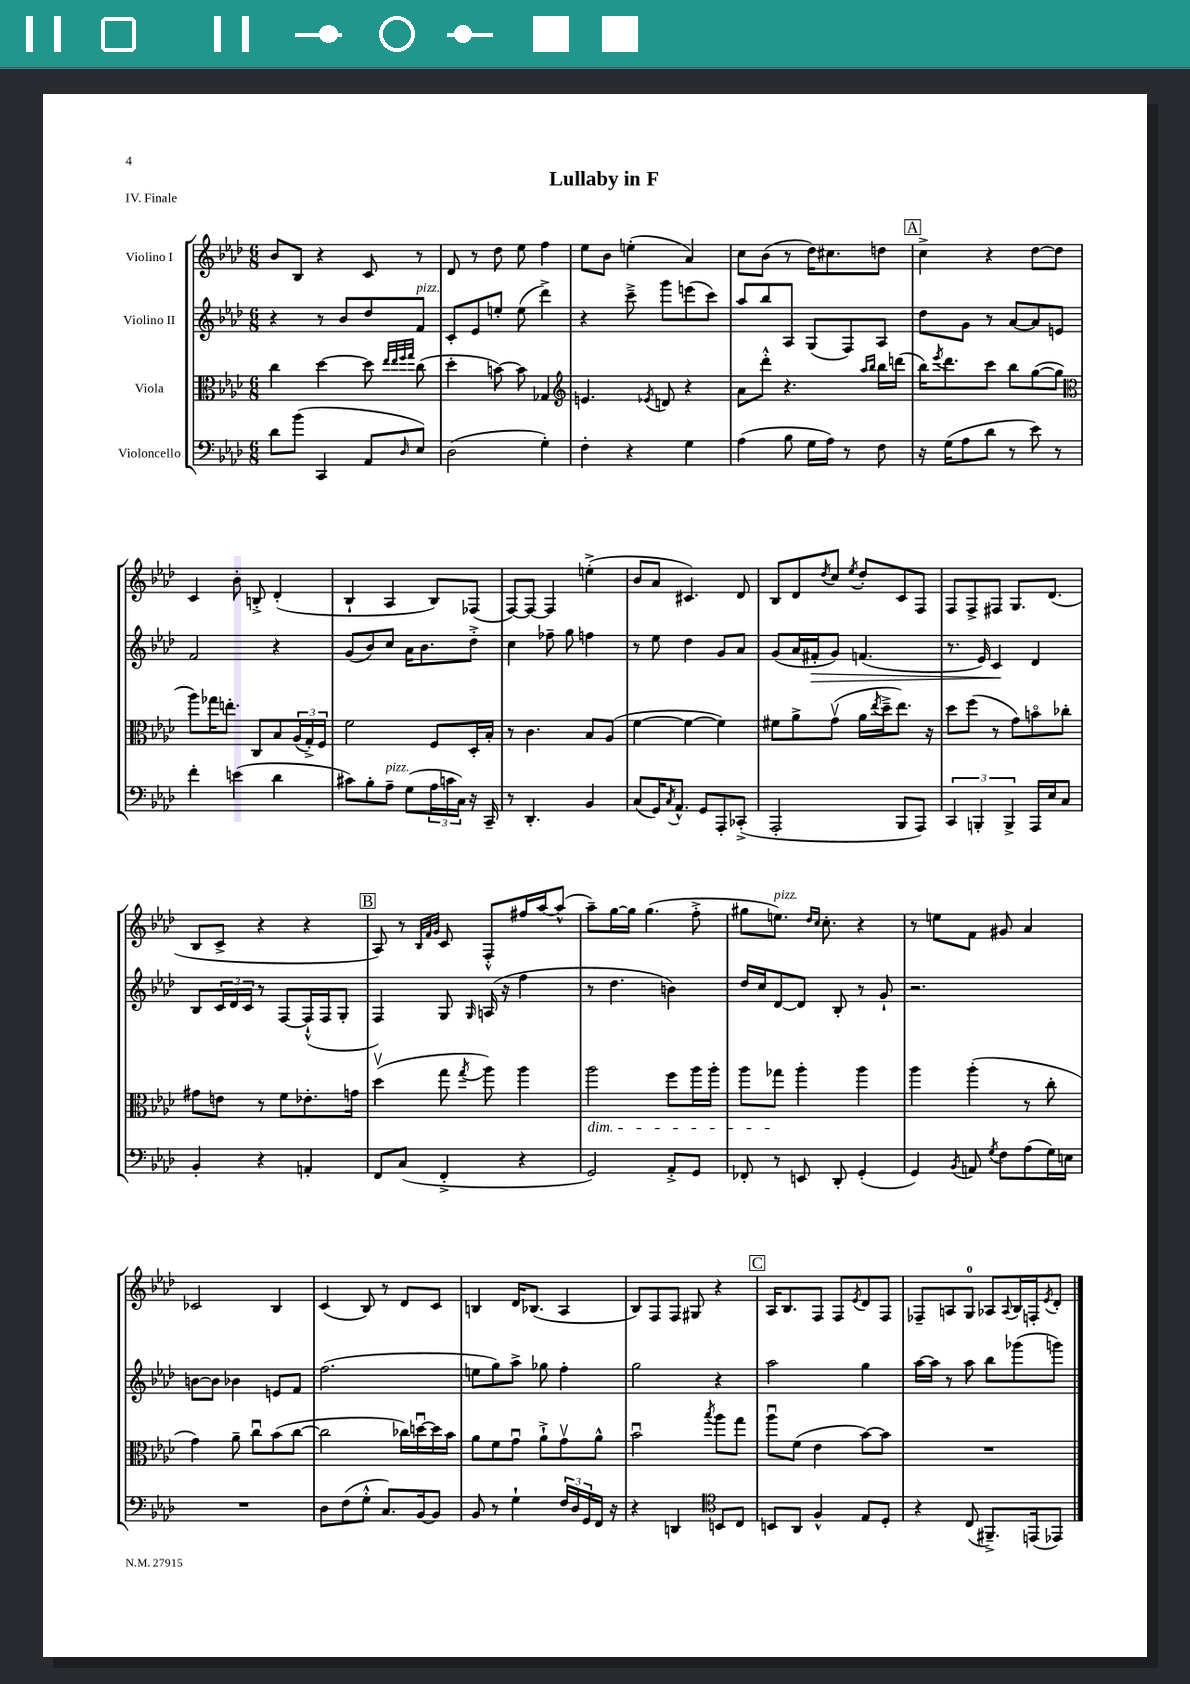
\header { title = "Lullaby in F" piece = "IV. Finale" }
<<
\new StaffGroup <<
\new Staff = "s0" \with { instrumentName = "Violino I" } {
    \clef treble \key aes \major \numericTimeSignature \time 6/8
    bes'8 bes8 r4 c'8 r8 |
    des'8 r8 des''8 ees''8 f''4 |
    ees''8 bes'8 e''4-.( aes'4) |
    c''8 bes'8( r8 des''16) cis''8. d''8 |
    \mark \markup { \box "A" } c''4-> r4 des''8~ des''8 |
    c'4 bes'8-. b8-.-> des'4-.( |
    bes4-! aes4 bes8) fes8( |
    f8~) f8~ f4 e''4-.->( |
    bes'8 aes'8 cis'4.) des'8 |
    bes8 des'8 \acciaccatura { des''8 } c''8 \acciaccatura { ees''8 } des''8-. c'8 f8 |
    f8 f8-> fis8 g8. des'8.( |
    bes8 c'8-> r4 r4 |
    \mark \markup { \box "B" } aes8) r8 \grace { bes32 f'32 g'32 } c'8 f8-.-^ fis''16 aes''16~ aes''8-^( |
    aes''8--) g''16~ g''16 g''4.( f''8-.-> |
    gis''8 e''8.^\markup { \italic "pizz." }) \grace { des''16 c''16 } c''8.-. r4 |
    r8 e''8 f'8 gis'8 aes'4 |
    ces'2 bes4 |
    c'4( bes8) r8 des'8 c'8 |
    b4 des'16 bes8.( aes4 |
    bes8) f8 f8 gis8 r4 |
    \mark \markup { \box "C" } aes16 bes8. f8 f8 \acciaccatura { ees'8 } des'8 f8 |
    fes8-- a8 g8-0 aes8 \appoggiatura { aes8 } bes16 f16-. \acciaccatura { ees'8 } des'8-. \bar "|." |
}
\new Staff = "s1" \with { instrumentName = "Violino II" } {
    \clef treble \key aes \major \numericTimeSignature \time 6/8
    r4 r8 bes'8 des''8 f'8^\markup { \italic "pizz." } |
    c'8-. ees'8 e''8-. e''8( des'''4->) |
    r4 c'''8---> g'''8 e'''8( c'''8) |
    aes''8 bes''8 aes8 g8( f8) aes8 |
    \mark \markup { \box "A" } des''8 g'8 r8 aes'8~ aes'8 e'8 |
    f'2 r4 |
    g'8( bes'8) c''8 aes'16 bes'8. des''8-.-> |
    c''4 fes''8-- g''8 f''4 |
    r8 ees''8 des''4 g'8 aes'8 |
    g'8( aes'16 fis'16-.\> g'8) f'4.( |
    r8. ees'16) c'4\! des'4 |
    bes8 \tuplet 3/2 { c'16 des'16 c'16 } r8 f8~ f16-!-^( f16 g8-. |
    \mark \markup { \box "B" } f4) g8 \grace { g16 } a16( r16 f''4 |
    r8 des''4. b'4) |
    des''16 c''16 des'8~ des'8 bes8-. r8 g'8-! |
    r2. |
    b'8~ b'8 bes'4 e'8 f'8 |
    f''2.( |
    e''8 g''8) aes''8-> ges''8 f''4-. |
    g''2 r4 |
    \mark \markup { \box "C" } aes''2 g''4 |
    aes''16~ aes''16 r8 aes''8 bes''8 ges'''8( g'''8) \bar "|." |
}
\new Staff = "s2" \with { instrumentName = "Viola" } {
    \clef alto \key aes \major \numericTimeSignature \time 6/8
    c''4 des''4~ des''8 \grace { ees''32 ees''32 f''32 g''32 } c''8( |
    des''4-. b'8~) b'8 ges4 |
    \clef treble e'4. \acciaccatura { ees'8 } d'8 r4 |
    aes'8 des'''8-.-^ r4. \grace { aes''16 bes''16 } bes''16 d'''16( |
    \mark \markup { \box "A" } bes''16) \acciaccatura { ees'''8 } des'''8. c'''8 bes''8 g''8~( g''8 |
    \clef alto aes''8) ges''16 e''8.-. c8 bes8 \tuplet 3/2 { aes16( g16-.->) f16 } |
    f'2 f8 des16-. bes16-. |
    r8 c'4. bes8 aes8( |
    f'4~ f'4~ f'4) |
    fis'8 aes'8-> g'8\upbow( aes'16 \acciaccatura { ees''8 } des''16---> ees''8.) r16 |
    des''8 f''8( r8 g'8) b'8\flageolet ces''8-. |
    gis'8 e'8 r8 f'8 ees'8.-. g'16 |
    \mark \markup { \box "B" } des''4\upbow( g''8 \acciaccatura { g''8 } aes''8) aes''4 |
    aes''2\dim f''8 aes''16 aes''16-. |
    aes''8 ges''8\! aes''4-. aes''4 |
    aes''4 aes''4-.( r8 c''8-. |
    g'4) aes'8-- c''8\downbow bes'8( c''8~ |
    c''2 ces''16) d''16~\downbow d''16 bes'16 |
    aes'8 f'8 g'8\downbow aes'8-!-> g'8\upbow aes'8-^ |
    bes'2\downbow \acciaccatura { bes''8 } aes''8 g''8 |
    \mark \markup { \box "C" } aes''8\downbow f'8( ees'4 bes'8~) bes'8 |
    R2. \bar "|." |
}
\new Staff = "s3" \with { instrumentName = "Violoncello" } {
    \clef bass \key aes \major \numericTimeSignature \time 6/8
    des'8 bes'8( c,4 aes,8 \grace { des16 } ees8) |
    des2( g4-.) |
    f4-. r4 g4 |
    aes4( bes8 g16 aes16) r8 f8 |
    \mark \markup { \box "A" } r16 g16( aes8 des'8 r8 ees'8) r8 |
    f'4-. e'4( des'4 |
    cis'8) bes8-. aes8--^\markup { \italic "pizz." } g8( \tuplet 3/2 { aes16 c'16 c16) } r16 c,16-- |
    r8 des,4.-. bes,4 |
    c8( g,16) \acciaccatura { c8 } aes,8.-^ g,8 aes,,8-. ces,8-.->( |
    aes,,2-. bes,,8 aes,,8) |
    \tuplet 3/2 { c,4 b,,4-. b,,4-> } aes,,16 ees16 c8 |
    bes,4-. r4 a,4-. |
    \mark \markup { \box "B" } f,8 c8( f,4-.-> r4 |
    g,2) aes,8-.-> g,8 |
    fes,8-. r8 e,8 des,8-. g,4-.( |
    g,4) \acciaccatura { bes,8 } a,8 \acciaccatura { g8 } f8 aes8( g16) e16 |
    R2. |
    des8 f8( g8-.-^ c8.) bes,16~ bes,8 |
    bes,8 r8 g4-! \tuplet 3/2 { f16 des16 g,16 } f,16 r16 |
    r4 d,4 \clef tenor b,8 c8 |
    \mark \markup { \box "C" } b,8 aes,8 f4-^ ees8 des8-. |
    r4 c8( fis,8.--->) e,16( ees,8) \bar "|." |
}
>>
>>
